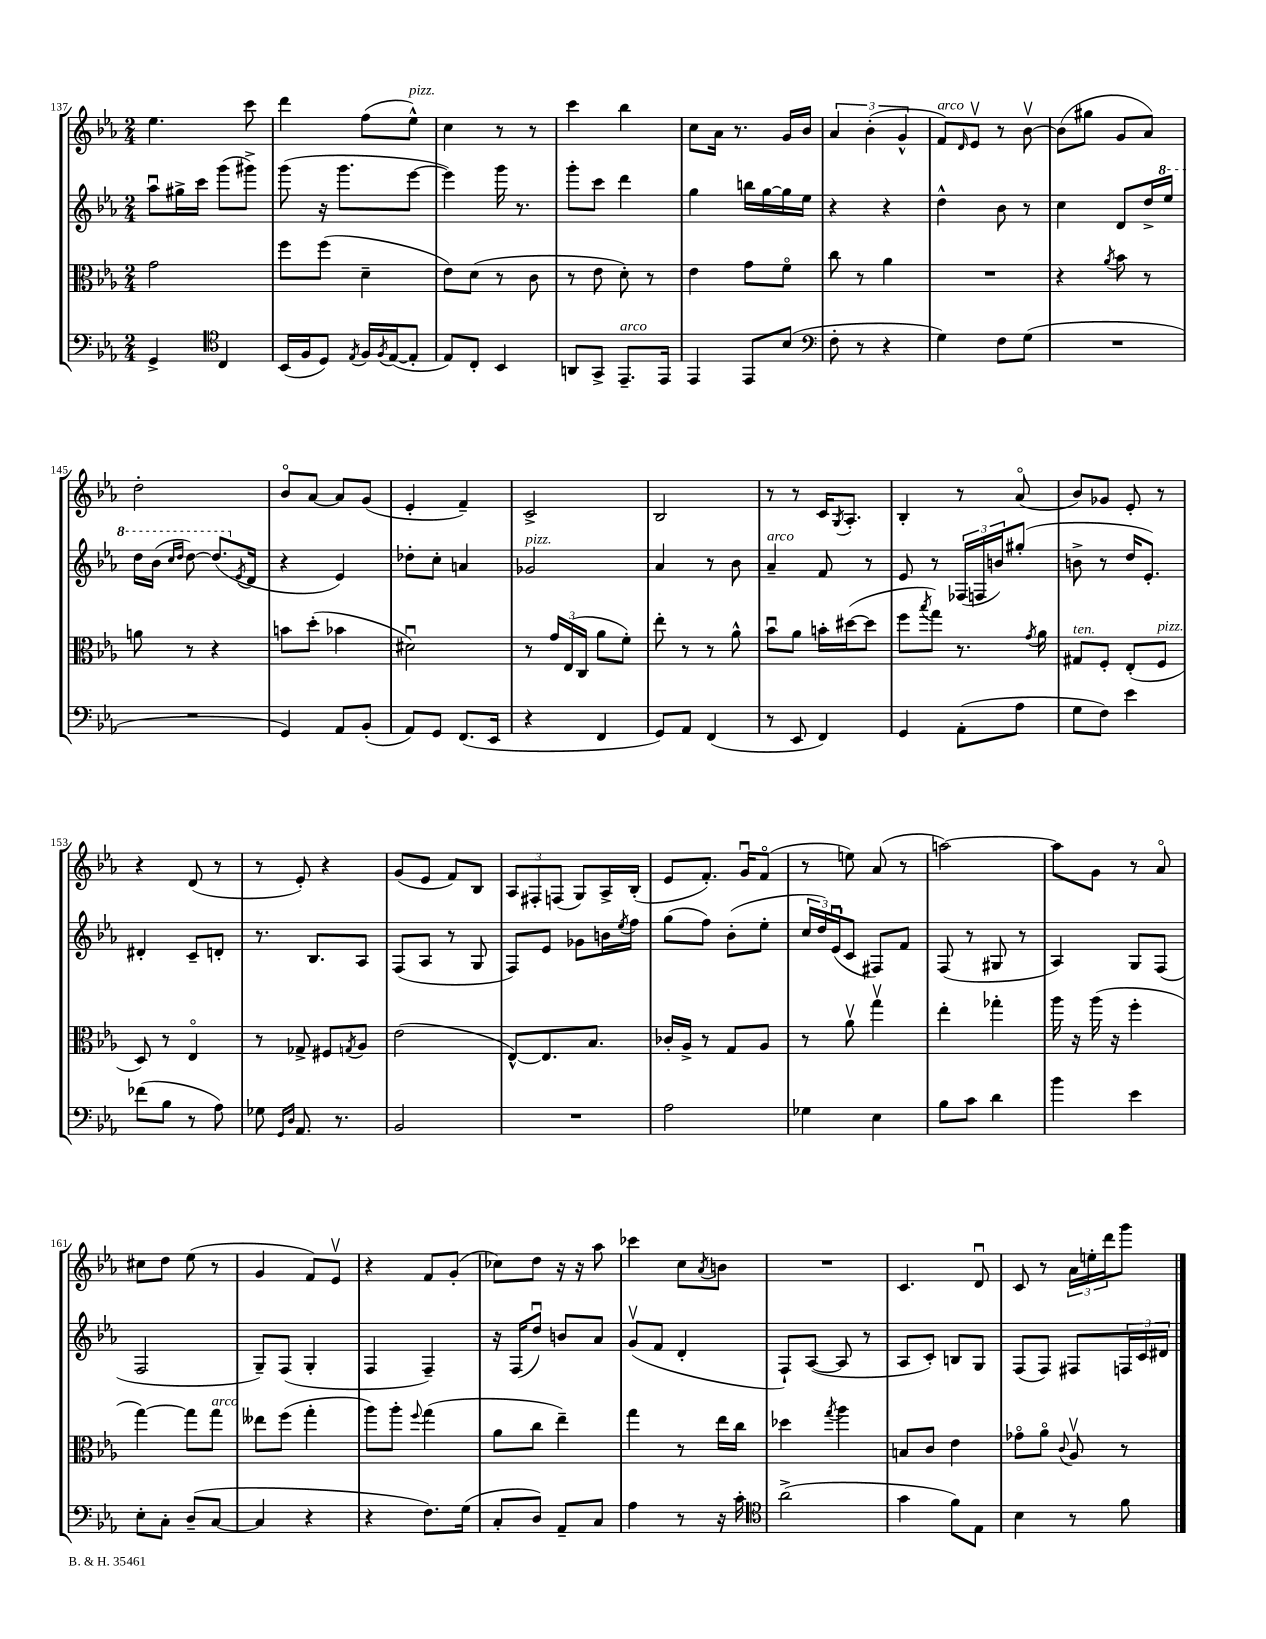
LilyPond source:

<<
\new StaffGroup <<
\new Staff = "s0" {
    \clef treble \key ees \major \numericTimeSignature \time 2/4
    ees''4. c'''8 |
    d'''4 f''8( ees''8-^^\markup { \italic "pizz." }) |
    c''4 r8 r8 |
    c'''4 bes''4 |
    c''8 aes'16 r8. g'16 bes'16 |
    \tuplet 3/2 { aes'4 bes'4-.( g'4-^ } |
    f'8^\markup { \italic "arco" }) \grace { d'16 } ees'8\upbow r8 bes'8~\upbow |
    bes'8( gis''8 g'8 aes'8) |
    d''2-. |
    bes'8\flageolet aes'8~ aes'8 g'8( |
    ees'4-. f'4--) |
    c'2-> |
    bes2 |
    r8 r8 c'16 \acciaccatura { g8 } aes8.-. |
    bes4-. r8 aes'8\flageolet( |
    bes'8) ges'8 ees'8-. r8 |
    r4 d'8( r8 |
    r8 ees'8-.) r4 |
    g'8( ees'8 f'8) bes8 |
    \tuplet 3/2 { aes8 fis8-. f8( } g8) aes16-> bes16-.( |
    ees'8 f'8.-.) g'16\downbow f'8\flageolet( |
    r8 e''8) aes'8( r8 |
    a''2~) |
    a''8 g'8 r8 aes'8\flageolet |
    cis''8 d''8 ees''8( r8 |
    g'4 f'8) ees'8\upbow |
    r4 f'8 g'8-.( |
    ces''8) d''8 r16 r16 aes''8 |
    ces'''4 c''8 \acciaccatura { aes'8 } b'8 |
    R2 |
    c'4. d'8\downbow |
    c'8 r8 \tuplet 3/2 { aes'16 e''16-. d'''16 } g'''8 \bar "|." |
}
\new Staff = "s1" {
    \clef treble \key ees \major \numericTimeSignature \time 2/4
    aes''8\downbow gis''16-> c'''16 g'''8( gis'''8->) |
    g'''8( r16 g'''8. ees'''8~ |
    ees'''4) g'''16 r8. |
    g'''8-. c'''8 d'''4 |
    g''4 b''16 g''16~ g''16 ees''16 |
    r4 r4 |
    d''4-^ bes'8 r8 |
    c''4 d'8 d''16-> \ottava #1 ees'''16 |
    d'''16 bes''16( \grace { c'''16 d'''16 } d'''8~) d'''8.( \ottava #0 \acciaccatura { ees'8 } d'16 |
    r4 ees'4) |
    des''8-. c''8-. a'4 |
    ges'2^\markup { \italic "pizz." } |
    aes'4 r8 bes'8 |
    aes'4--^\markup { \italic "arco" } f'8 r8 |
    ees'8 r8 \tuplet 3/2 { fes16( f16 b'16) } gis''8-.( |
    b'8-> r8 d''16 ees'8.-.) |
    dis'4-. c'8-- d'8-. |
    r8. bes8. aes8 |
    f8( aes8 r8 g8 |
    f8) ees'8 ges'8 b'16 \acciaccatura { ees''8 } f''16 |
    g''8( f''8) bes'8-.( ees''8-. |
    \tuplet 3/2 { c''16 d''16) ees'16\downbow( } c'8 fis8) f'8 |
    f8( r8 gis8 r8 |
    aes4) g8 f8( |
    f2 |
    g8--) f8( g4-. |
    f4 f4--) |
    r16 f16( d''8\downbow) b'8 aes'8 |
    g'8\upbow( f'8 d'4-. |
    f8-!) aes8~( aes8 r8 |
    aes8 c'8-.) b8 g8 |
    f8( f8) fis8 \tuplet 3/2 { f16 c'16 dis'16 } \bar "|." |
}
\new Staff = "s2" {
    \clef alto \key ees \major \numericTimeSignature \time 2/4
    g'2 |
    f''8 f''8( d'4-- |
    ees'8) d'8( r8 c'8 |
    r8 ees'8 d'8-.) r8 |
    ees'4 g'8 f'8\flageolet |
    c''8 r8 aes'4 |
    R2 |
    r4 \acciaccatura { aes'8 } bes'8 r8 |
    a'8 r8 r4 |
    b'8 d''8-.( bes'4 |
    dis'2\downbow) |
    r8 \tuplet 3/2 { g'16 ees16( c16 } aes'8 f'8-.) |
    ees''8-. r8 r8 aes'8-^ |
    bes'8\downbow aes'8 b'16-. dis''16~( dis''8 |
    f''8 \acciaccatura { bes''8 } g''8) r8. \acciaccatura { g'8 } aes'16 |
    gis8^\markup { \italic "ten." } f8-. ees8-.( f8^\markup { \italic "pizz." } |
    d8) r8 ees4\flageolet |
    r8 ges8-> fis8 \acciaccatura { g8 } aes8 |
    ees'2( |
    ees8~-^) ees8. bes8. |
    ces'16-. aes16-> r8 g8 aes8 |
    r8 aes'8\upbow g''4\upbow |
    ees''4-. ges''4-. |
    aes''16 r16 aes''16( r16 f''4-. |
    g''4~) g''8 g''8^\markup { \italic "arco" } |
    eeses''8 f''8( g''4-. |
    aes''8) aes''8-. \appoggiatura { f''8 } g''4( |
    aes'8 c''8 ees''4--) |
    g''4 r8 ees''16 c''16 |
    des''4 \acciaccatura { g''8 } aes''4 |
    b8 c'8 ees'4 |
    ges'8\flageolet aes'8\flageolet \appoggiatura { c'8 } aes8\upbow r8 \bar "|." |
}
\new Staff = "s3" {
    \clef bass \key ees \major \numericTimeSignature \time 2/4
    g,4-> \clef tenor c4 |
    bes,16( f16 d8) \acciaccatura { ees8 } f16 \acciaccatura { f8 } ees16~( ees8-. |
    ees8) c8-. bes,4 |
    a,8 g,8-> ees,8.--^\markup { \italic "arco" } ees,16 |
    ees,4 ees,8 bes8( |
    \clef bass f8-. r8 r4 |
    g4) f8 g8( |
    R2 |
    R2 |
    g,4) aes,8 bes,8-.( |
    aes,8) g,8 f,8.( ees,16 |
    r4 f,4 |
    g,8) aes,8 f,4( |
    r8 ees,8 f,4) |
    g,4 aes,8-.( aes8 |
    g8 f8) ees'4 |
    fes'8( bes8 r8 aes8) |
    ges8 \grace { g,16 d16 } aes,8. r8. |
    bes,2 |
    R2 |
    aes2 |
    ges4 ees4 |
    bes8 c'8 d'4 |
    bes'4 ees'4 |
    ees8-. c8-. d8--( c8~ |
    c4 r4 |
    r4 f8.) g16( |
    c8-. d8) aes,8-- c8 |
    aes4 r8 r16 c'16-. |
    \clef tenor aes'2->( |
    g'4 f'8) ees8 |
    bes4 r8 f'8 \bar "|." |
}
>>
>>
\layout { \context { \Score currentBarNumber = #137 } }
